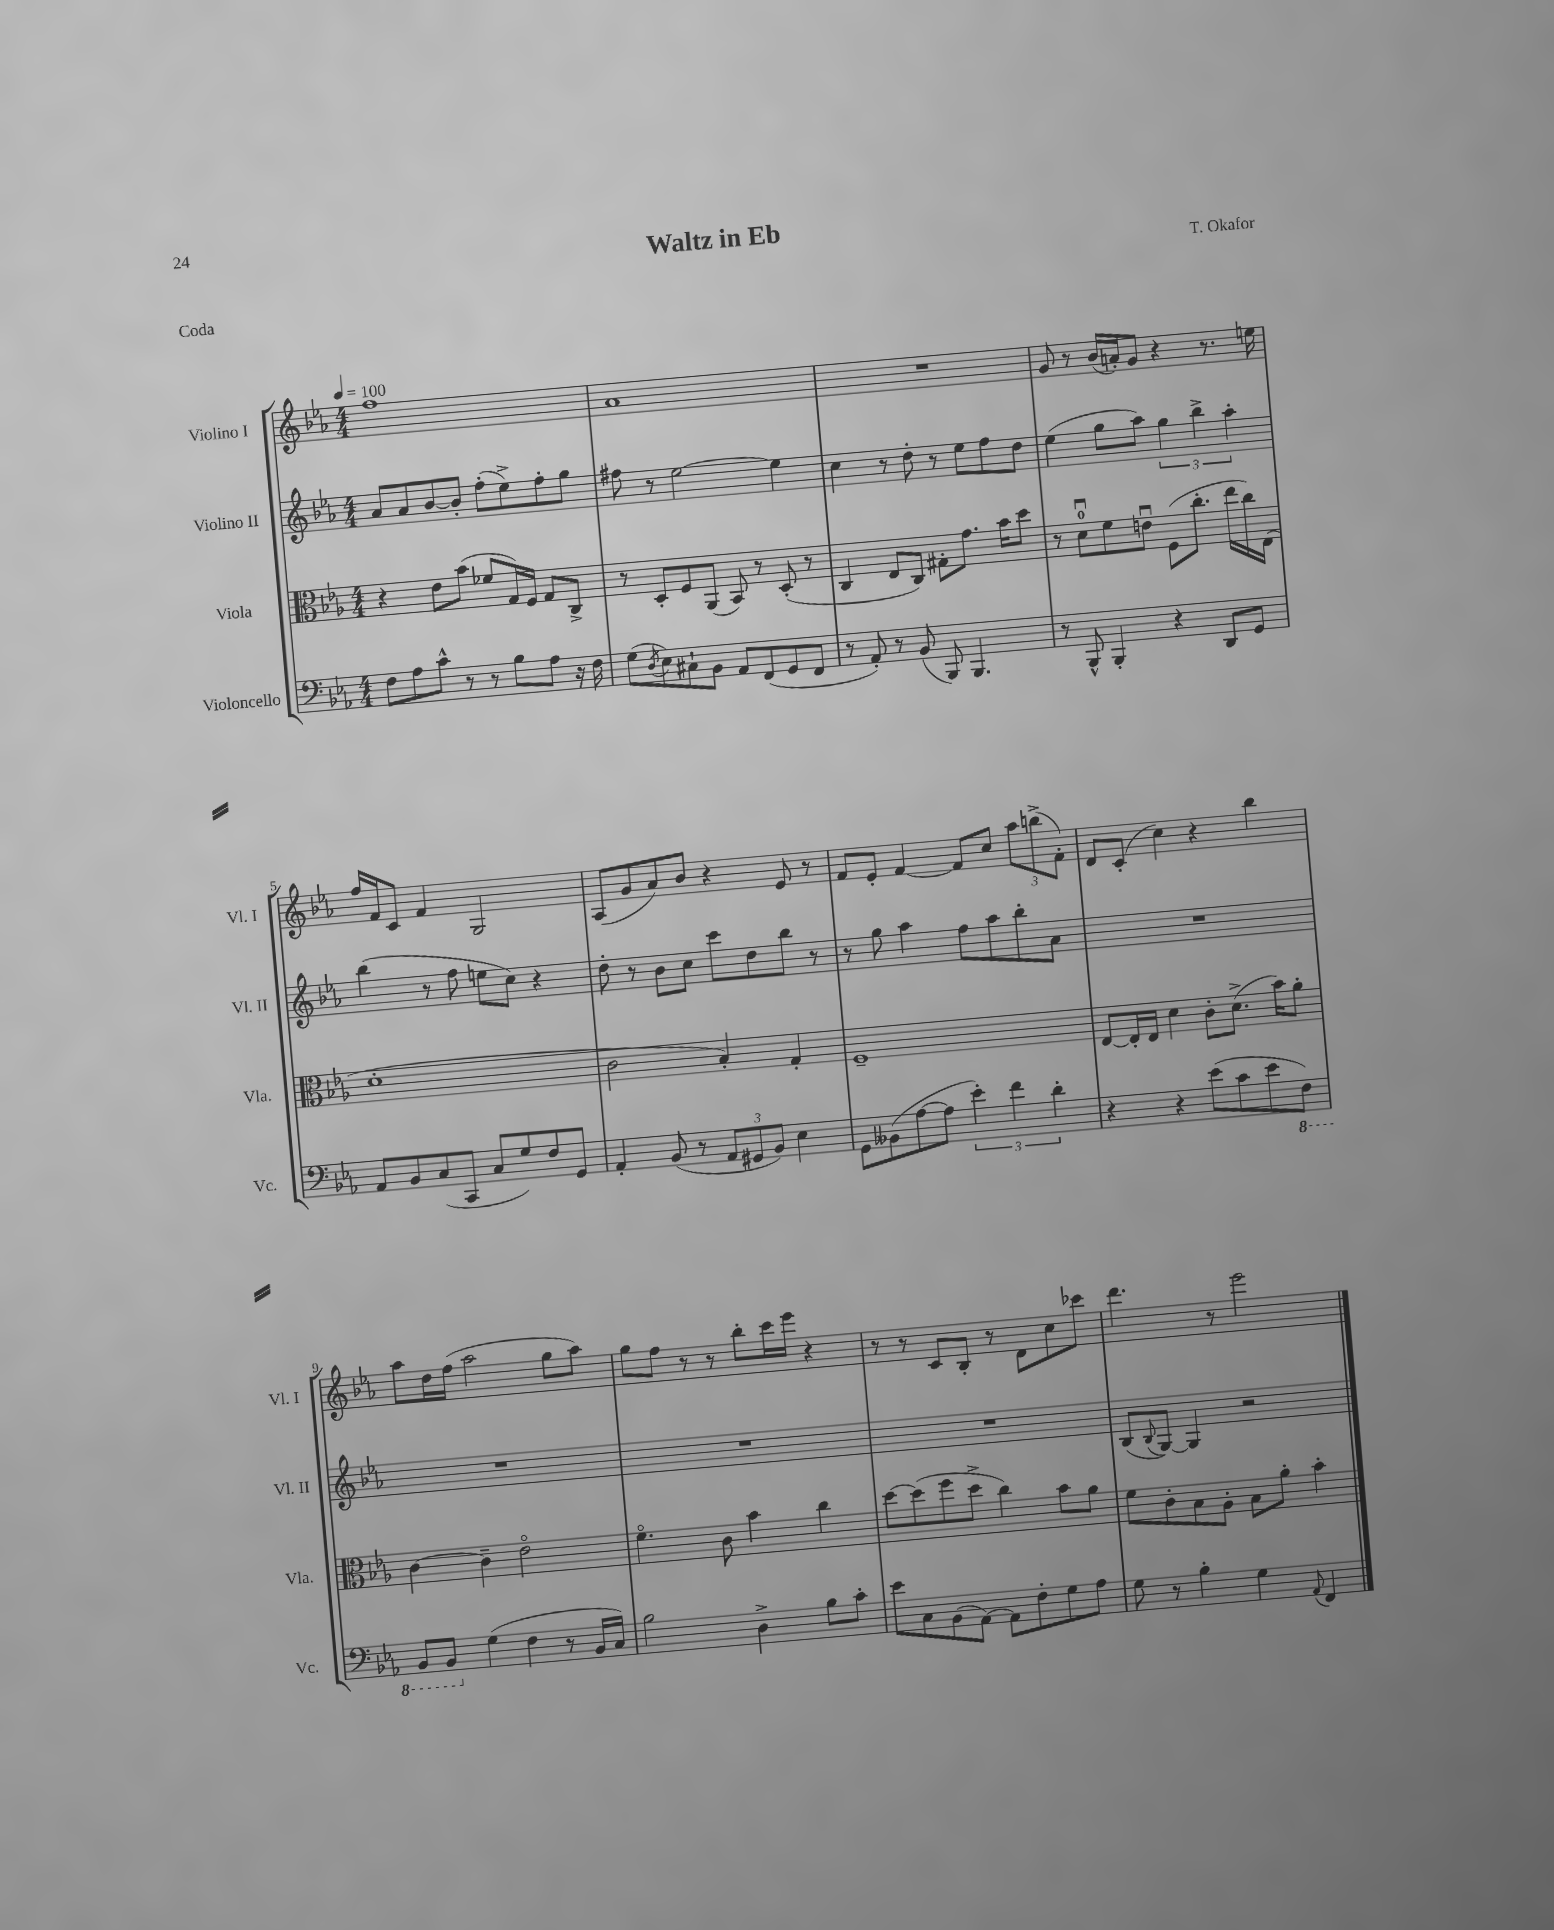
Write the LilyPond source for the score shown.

\header { title = "Waltz in Eb" composer = "T. Okafor" piece = "Coda" }
<<
\new StaffGroup <<
\new Staff = "s0" \with { instrumentName = "Violino I" shortInstrumentName = "Vl. I" } {
    \clef treble \key ees \major \numericTimeSignature \time 4/4 \tempo 4 = 100
    f''1 |
    aes'1 |
    R1 |
    g'8 r8 bes'16( a'16-.) g'8 r4 r8. e''16 |
    f''16 f'16 c'8 f'4 g2 |
    aes8( g'8 aes'8) bes'8 r4 ees'8 r8 |
    f'8 ees'8-. f'4~ f'8 c''8 \tuplet 3/2 { aes''8 b''8->( f'8-.) } |
    d'8 c'8-.( c''4) r4 bes''4 |
    aes''8 d''16 f''16( aes''2 g''8 aes''8) |
    g''8 f''8 r8 r8 bes''8-. c'''16 ees'''16 r4 |
    r8 r8 c'8 bes8-. r8 d'8 c''8 ces'''8 |
    d'''4. r8 ees'''2 \bar "|." |
}
\new Staff = "s1" \with { instrumentName = "Violino II" shortInstrumentName = "Vl. II" } {
    \clef treble \key ees \major \numericTimeSignature \time 4/4
    aes'8 aes'8 bes'8~ bes'8-. f''8-.( ees''8->) f''8-. g''8 |
    fis''8 r8 ees''2~ ees''4 |
    c''4 r8 d''8-. r8 ees''8 f''8 d''8 |
    ees''4( g''8 aes''8) \tuplet 3/2 { g''4 bes''4-> aes''4-. } |
    bes''4( r8 f''8 e''8 c''8) r4 |
    d''8-. r8 bes'8 c''8 c'''8 d''8 bes''8 r8 |
    r8 g''8 aes''4 f''8 aes''8 bes''8-. aes'8 |
    R1 |
    R1 |
    R1 |
    R1 |
    bes8( \appoggiatura { bes8 } g8~) g4 r2 \bar "|." |
}
\new Staff = "s2" \with { instrumentName = "Viola" shortInstrumentName = "Vla." } {
    \clef alto \key ees \major \numericTimeSignature \time 4/4
    r4 ees'8 bes'8( fes'8 g16) f16 g8 c8-> |
    r8 d8-. f8 aes,8( bes,8) r8 d8-.( r8 |
    c4 ees8 c8) gis8-. g'8. bes'16 d''8 |
    r8 d'8-0\downbow f'8 e'8\downbow f8( c''8.-. ees''16 c''16) ees16( |
    d'1-. |
    c'2 bes4-.) g4-. |
    f1-- |
    ees8~ ees16-. ees16 d'4 c'8-. d'8.->( bes'16) aes'8-. |
    c'4~ c'4-- ees'2\flageolet |
    f'4.\flageolet c'8 bes'4 c''4 |
    d''8~ d''8( f''8 d''8-> c''4) bes'8 aes'8 |
    f'8 c'8-. bes8 aes8-. bes8 aes'8-. bes'4-. \bar "|." |
}
\new Staff = "s3" \with { instrumentName = "Violoncello" shortInstrumentName = "Vc." } {
    \clef bass \key ees \major \numericTimeSignature \time 4/4
    f8 aes8 c'8-^ r8 r8 bes8 aes8 r16 f16 |
    g8( \acciaccatura { d8 } ees8) cis8-! bes,8 aes,8 f,8( g,8 f,8 |
    r8 aes,8-.) r8 bes,8( bes,,8) bes,,4. |
    r8 bes,,8-^ bes,,4-. r4 d,8 g,8 |
    aes,8 bes,8 c8( c,8 c8 g8) f8 g,8 |
    aes,4-. bes,8( r8 \tuplet 3/2 { aes,8 gis,8 bes,8) } ees4 |
    g,8 beses,8( aes8~ aes8 \tuplet 3/2 { ees'4-.) f'4 d'4-. } |
    r4 r4 ees'8( c'8 ees'8 \ottava #-1 f,8) |
    bes,,8 bes,,8 \ottava #0 g4( f4 r8 bes,16 c16) |
    bes2 d4-> bes8 c'8-. |
    ees'8 c8 bes,8( aes,8~) aes,8 f8-. g8 aes8 |
    g8 r8 bes4-. g4 \appoggiatura { aes,8 } f,4 \bar "|." |
}
>>
>>
